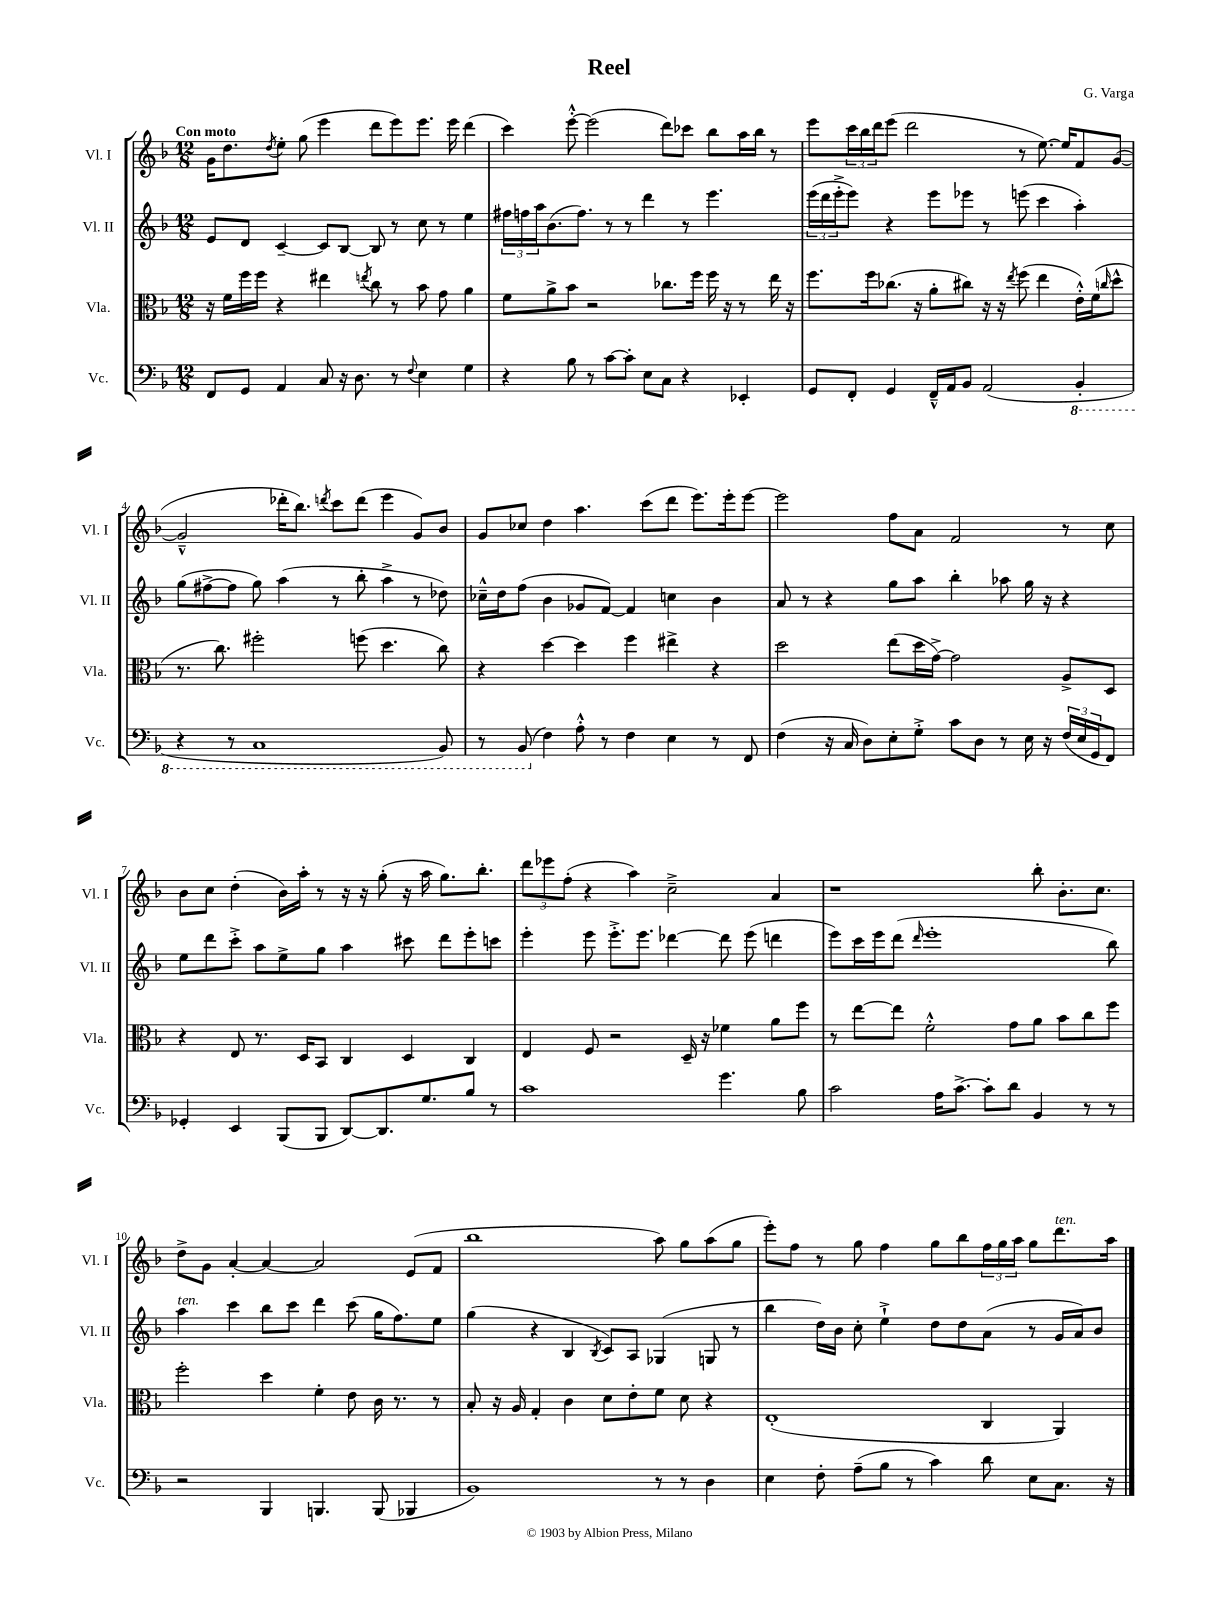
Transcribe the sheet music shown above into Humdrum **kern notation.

**kern	**kern	**kern	**kern
*part4	*part3	*part2	*part1
*staff4	*staff3	*staff2	*staff1
*I"Vc.	*I"Vla.	*I"Vl. II	*I"Vl. I
*I'Vc.	*I'Vla.	*I'Vl. II	*I'Vl. I
*clefF4	*clefC3	*clefG2	*clefG2
*k[b-]	*k[b-]	*k[b-]	*k[b-]
*M12/8	*M12/8	*M12/8	*M12/8
=1	=1	=1	=1
!	!	!	!LO:TX:a:B:t=Con moto
8FF/L	16r	8e/L	16g\KL
.	16f\LL	.	8.dd\
8GG/J	16ff\	8d/J	.
.	16ff\JJ	.	.
.	.	.	8qdd/
4AA/	4r	[4c~/	8ee'\J
.	.	.	(8gg\
8C/	4ee#X\	8c/L]	4eee\
16r	.	[8B-/J	.
8.D\	.	.	.
.	8qeen/	.	.
.	8cc\	8B-/]	8ddd\L
8r	8r	8r	8eee\)
8qqF/	.	.	.
4E\	8b-\	8cc\	8.eee\J
.	8g\	8r	.
.	.	.	16eee\
4G\	4a\	4ee\	(4ddd\
=2	=2	=2	=2
4r	8f\L	24ff#X\LL	4ccc\)
.	.	24ffn\	.
.	.	24aa\J	.
.	8a^\	(8.b-\	.
8B-\	8b-\J	.	[8eee'^^\
.	.	8.ff\J)	.
8r	2r	.	(2eee\]
[8c\L	.	8r	.
8c'\J]	.	8r	.
8E\L	.	4ddd\	.
8C\J	8.cc-X\L	.	8ddd\L)
4r	.	8r	8ccc-X\J
.	16ff\Jk	.	.
.	16ff\	4.eee\	8bb-\L
.	16r	.	.
4EE-X'/	8r	.	16aa\L
.	.	.	16bb-\JJ
.	16ee\	.	8r
.	16r	.	.
=3	=3	=3	=3
8GG/L	8.ff\L	(24eee\LL	8eee\L
.	.	24ddd\	.
.	.	24eee'^\J	.
8FF'/J	.	8eee\J)	24ccc\L
.	.	.	24bb-\
.	16ff\k	.	.
.	.	.	24ddd\J
4GG/	(8.cc-X\J	4r	(8eee\J
.	.	.	2ddd\
.	16r	.	.
16FF~^^/LL	8a'\L	8eee\L	.
16AA/J	.	.	.
8BB-/J	8cc#X\J)	8eee-X\J	.
(2AA/	16r	8r	.
.	16r	.	.
.	8qee/	.	.
.	(8ff\	(8eeen\	8r
.	4ee\	4ccc\	[8.ee\)
.	.	.	16ee/KL]
*8ba	*	*	*
4BBB-'/	16e'^^\LL)	4aa'\)	8f/
.	(16f\J	.	.
.	16qqccn/	.	.
.	8dd^^\J	.	([8g/J
!!LO:LB:g=z
=4	=4	=4	=4
4r	8.r	(8gg\L	2g~^^/]
.	.	[8ff#X^\	.
.	8.cc\)	.	.
8r	.	8ff#\J]	.
1CC	2ff#X'\	8gg\)	.
.	.	(4aa\	16ddd-X'\KL
.	.	.	8.bb-\J)
.	.	.	8qdddn/
.	.	8r	8ccc\L
.	(8ffn\	8bb-'\	(8ddd\J
.	4.dd\	4aa^\	4eee\
.	.	8r	8g/L)
8BBB-/)	8cc\)	8dd-X\)	8b-/J
=5	=5	=5	=5
8r	4r	16cc-X~^^\LL	8g/L
.	.	16dd\J	.
(8BBB-/	.	(8ff\J	8cc-X/J
*X8ba	*	*	*
4F\)	[4dd\	4b-\	4dd\
8A'^^\	4dd\]	8g-X/L	4.aa\
8r	.	[8f/J)	.
4F\	4ff\	4f/]	.
.	.	.	(8ccc\L
4E\	4ee#X^\	4ccn\	8ddd\J
.	.	.	8.eee\L)
8r	4r	4b-\	.
.	.	.	16eee'\k
8FF/	.	.	[8eee\J
=6	=6	=6	=6
(4F\	2dd\	8a/	2eee\]
.	.	8r	.
16r	.	4r	.
16C/	.	.	.
8D\L)	.	.	.
8E'\	(8ee\L	8gg\L	8ff\L
8G'^\J	16dd\L	8aa\J	8a\J
.	[16g^\JJ)	.	.
8c\L	2g\]	4bb-'\	2f/
8D\J	.	.	.
8r	.	8aa-X\	.
16E\	.	16gg\	.
16r	.	16r	.
(24F/LL	8A^/L	4r	8r
24E/	.	.	.
24GG/J	.	.	.
8FF/J)	8D/J	.	8cc\
!!LO:LB:g=z
=7	=7	=7	=7
4GG-X'/	4r	8ee\L	8b-\L
.	.	8ddd\	8cc\J
4EE/	8E/	8ccc'^\J	(4dd'\
.	8.r	8aa\L	.
(8BBB-/L	.	8ee^\	16b-\LL)
.	16D/KL	.	16aa'\JJ
8BBB-/J	8BB-/J	8gg\J	8r
[8DD/L)	4C/	4aa\	16r
.	.	.	16r
8.DD/]	.	.	(8gg'\
.	4D/	8ccc#X\	16r
8.G/	.	.	16aa\
.	.	8ddd\L	8.gg\L)
8B-/J	4C/	8eee'\	.
.	.	.	8.bb-'\J
8r	.	8cccn\J	.
=8	=8	=8	=8
1c	4E/	4eee'\	12ddd\L
.	.	.	12eee-X\
.	.	.	(12ff'\J
.	8F/	8eee\	4r
.	2r	8.eee'^\L	.
.	.	.	4aa\)
.	.	8.eee\J	.
.	.	[4ddd-X\	2cc~^\
.	16D~/	.	.
.	16r	.	.
4.g\	4f-X\	8ddd-\]	.
.	.	(8eee\	.
.	8a\L	4dddn\	4a/
8B-\	8ff\J	.	.
=9	=9	=9	=9
2c\	8r	8eee\L)	1r
.	[8ee\L	16ccc\L	.
.	.	16eee\J	.
.	8ee\J]	(8ddd\J	.
.	.	16qqddd/	.
.	2f'^^\	1eee'	.
16A\KL	.	.	.
[8.c^\J	.	.	.
8c'\L]	.	.	.
8d\J	8g\L	.	.
4BB-/	8a\J	.	8bb-'\
.	8b-\L	.	8.b-'\L
8r	8cc\	.	.
.	.	.	8.cc\J
8r	8ff\J	8bb-\)	.
!!LO:LB:g=z
=10	=10	=10	=10
!	!	!LO:TX:a:i:t=ten.	!
2r	2ff'\	4aa\	8dd^\L
.	.	.	8g\J
.	.	4ccc\	[4a'/
4BBB-/	4dd\	8bb-\L	4a/_
.	.	8ccc\J	.
4.BBBn/	4f'\	4ddd\	2a/]
.	8e\	(8ccc\	.
(8BBB/	16c\	16gg\KL	.
.	8.r	8.ff\)	.
4BBB-X/	.	.	(8e/L
.	8r	8ee\J	8f/J
=11	=11	=11	=11
1BB-)	8B-'/	(4gg\	1bb-
.	16r	.	.
.	16A/	.	.
.	4G'/	4r	.
.	4c\	4B-/	.
.	.	8qB-/	.
.	8d\L	8c/L)	.
.	8e'\	8A/J	.
8r	8f\J	(4G-X/	8aa\)
8r	8d\	.	8gg\L
4D\	4r	8Gn/	(8aa\
.	.	8r	8gg\J
=12	=12	=12	=12
4E\	(1E'	4bb-\	8eee'\L)
.	.	.	8ff\J
8F'\	.	16dd\LL)	8r
.	.	16b-\JJ	.
(8A~\L	.	8cc'\	8gg\
8B-\J	.	4ee`^\	4ff\
8r	.	.	.
4c\)	.	8dd\L	8gg\L
.	.	8dd\	8bb-\
8d\	4C/	(8a\J	24ff\L
.	.	.	24gg\
.	.	.	24aa\JJ
8E\L	.	8r	8gg\L
!	!	!	!LO:TX:a:i:t=ten.
8.C\J	4AA/)	16g/LL	8.ddd\
.	.	16a/J)	.
.	.	8b-/J	.
16r	.	.	16aa\Jk
==	==	==	==
*-	*-	*-	*-
